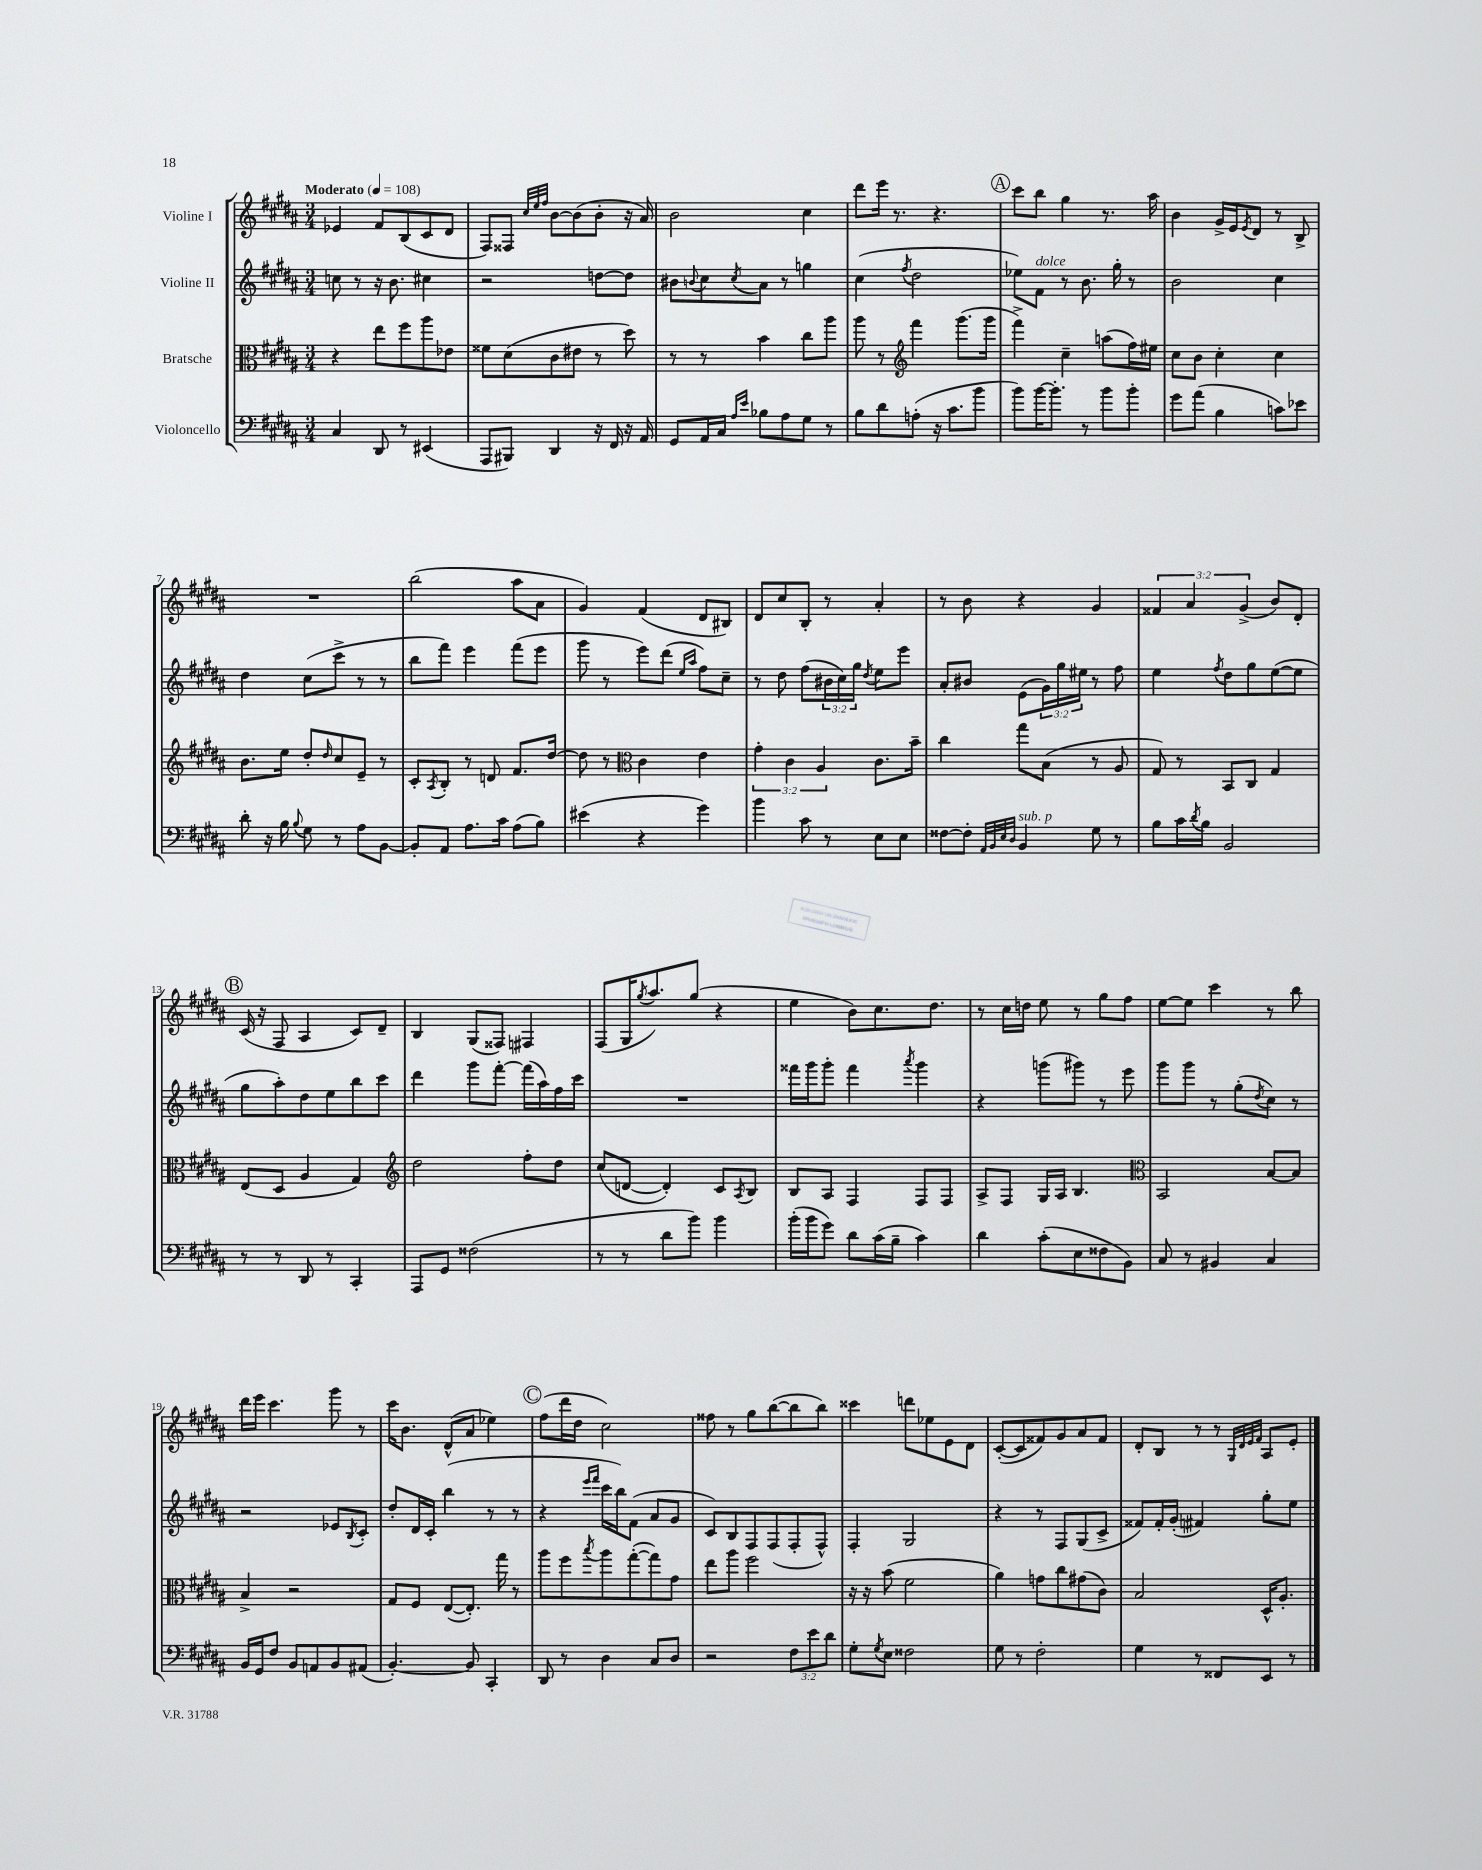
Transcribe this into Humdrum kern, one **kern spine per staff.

**kern	**kern	**kern	**kern
*staff4	*staff3	*staff2	*staff1
*clefF4	*clefC3	*clefG2	*clefG2
*k[f#c#g#d#a#]	*k[f#c#g#d#a#]	*k[f#c#g#d#a#]	*k[f#c#g#d#a#]
*M3/4	*M3/4	*M3/4	*M3/4
*MM108	*MM108	*MM108	*MM108
4C#	4r	8cc	4e-
.	.	8r	.
8DD#	8ee	16r	8f#
.	.	8.b	.
8r	8ff#	.	(8B
(4EE#	8aa#	4cc#	8c#
.	8e-	.	8d#
=	=	=	=
8AAA#	8f##	2r	8F#)
8BBB#)	(8d#	.	8F##
.	.	.	32qqcc#
.	.	.	32qqee
.	.	.	32qqff#
4DD#	8c#	.	[8b
.	8e#	.	(8b]
16r	8r	[8dd	8b'
16FF#	.	.	.
16r	8dd#)	8dd]	16r
16AA#	.	.	16a#)
=	=	=	=
8GG#	8r	8b#	2b
.	.	8qqb	.
16AA#	8r	8cc#	.
16C#	.	.	.
16qqA#	.	.	.
16qqe	.	8qcc#	.
8B-	4b	8a#	.
8A#	.	8r	.
8G#	8cc#	4gg	4cc#
8r	8aa#	.	.
=	=	=	=
8B	8aa#	(4cc#	8ddd#
8d#	8r	.	16eee
.	.	.	8.r
*	*clefG2	*	*
.	.	8qff#	.
(8A'	4fff#	2dd#	.
16r	.	.	4.r
8.c#	.	.	.
.	(8.ggg#	.	.
8b	.	.	.
.	16ggg#	.	.
=	=	=	=
8b)	4fff#^)	8ee-)	8ccc#
[16b	.	8f#	8bb
8.b']	.	.	.
.	4cc#~	8r	4gg#
8r	.	8.b	.
8b	(8aa	.	8.r
.	.	16gg#'	.
8b'	16ff#)	8r	.
.	16ee#	.	16aa#
=	=	=	=
8g#	8cc#	2b	4b
(8a#	8b	.	.
4B	4cc#'	.	16g#^
.	.	.	16e
.	.	.	8qe
.	.	.	8d#
8c)	4cc#	4cc#	8r
8e-	.	.	8B^
=	=	=	=
8d#'	8.b	4dd#	2.r
16r	.	.	.
16B	16ee	.	.
8qqB	.	.	.
8G#	8dd#'	(8cc#	.
.	16qqdd#	.	.
8r	8cc#	8ccc#^	.
8A#	8e~	8r	.
[8BB	8r	8r	.
=	=	=	=
8BB']	8c#'	8bb	(2bb
.	8qA#	.	.
8AA#	8B'	8fff#)	.
8.A#	8r	4eee	.
.	8d	.	.
16c#	.	.	.
(8A#	8.f#	(8fff#	8aa#
8B)	.	8eee	8a#
.	[16dd#	.	.
=	=	=	=
(4e#	8dd#]	8ggg#	4g#)
.	8r	8r	.
*	*clefC3	*	*
4r	4c#	8eee)	(4f#
.	.	(8ddd#	.
.	.	16qqee	.
.	.	16qqaa#	.
4g#)	4e	8ff#)	8d#
.	.	8cc#~	8B#)
=	=	=	=
4b	6g#'	8r	8d#
.	.	8dd#	8cc#
.	6c#	.	.
8c#	.	(8ff#	8B'
.	6A#	.	.
8r	.	24b#	8r
.	.	24cc#)	.
.	.	24gg#	.
.	.	8qdd#	.
8E	8.c#	8ee	4a#'
8E	.	8eee	.
.	16b~	.	.
=	=	=	=
[8F##	4cc#	8a#'	8r
8F##']	.	8b#	8b
32qqAA#	.	.	.
32qqBB	.	.	.
32qqE	.	.	.
32qqD#	.	.	.
4BB	8gg#	(8e	4r
.	(8B	24g#)	.
.	.	24gg#	.
.	.	24ee#	.
8G#	8r	8r	4g#
8r	8A#	8ff#	.
=	=	=	=
8B	8G#)	4ee	6f##
16c#	8r	.	.
.	.	.	6a#
8qd#	.	.	.
16B	.	.	.
.	.	8qff#	.
2BB	8BB	8dd#	.
.	.	.	(6g#^
.	8C#	8gg#	.
.	4G#	([8ee	8b)
.	.	8ee]	8d#'
=	=	=	=
8r	(8E	8gg#	(16c#
.	.	.	16r
8r	8D#	8aa#')	8F#
8DD#	4A#	8dd#	4A#
8r	.	8ee	.
4CC#'	4G#)	8bb	8c#)
.	.	8ccc#	8d#~
=	=	=	=
*	*clefG2	*	*
8AAA#	2dd#	4ddd#	4B
8GG#	.	.	.
(2F##	.	8ggg#	(8G#
.	.	[8fff#'	8F##)
.	8ff#'	(16fff#]	4F#
.	.	16aa#)	.
.	8dd#	16ff#	.
.	.	16ccc#	.
=	=	=	=
8r	(8cc#	2.r	(8F#
8r	[8d	.	16G#
.	.	.	8qgg#
.	.	.	8.aa#)
8d#	4d'])	.	.
8b)	.	.	(8gg#
4b	8c#	.	4r
.	8qA#	.	.
.	8B	.	.
=	=	=	=
(16b'	8B	16fff##	4ee
16b	.	16ggg#	.
8g#)	8A#	8ggg#'	.
8d#	4F#	4fff##	8b)
(16c#	.	.	8.cc#
16B~	.	.	.
.	.	8qaaa#	.
4c#)	8F#	4ggg#	.
.	.	.	8.dd#
.	8F#	.	.
=	=	=	=
4d#	8A#^	4r	8r
.	8F#	.	16cc#
.	.	.	16dd
(8c#'	16G#	(8ggg	8ee
.	16A#	.	.
8E	4.B	8ggg#)	8r
8F##	.	8r	8gg#
8BB)	.	8eee	8ff#
=	=	=	=
*	*clefC3	*	*
8C#	2BB	8ggg#	[8ee
8r	.	8ggg#	8ee]
4BB#	.	8r	4ccc#
.	.	(8gg#'	.
.	.	8qdd#	.
4C#	[8B	8cc#)	8r
.	8B]	8r	8bb
=	=	=	=
16BB	4B^	2r	16ddd#
16GG#	.	.	16eee
8F#	.	.	4.ccc#
8BB	2r	.	.
8AA	.	.	.
8BB	.	8e-	8ggg#
.	.	8qB	.
(8AA#	.	8c#'	8r
=	=	=	=
[4.BB')	8G#	8dd#'	16ccc#
.	.	.	8.b
.	8F#	16d#	.
.	.	16c#'	.
.	([8E	(4bb	(8d#^^
8BB]	8.E'])	.	8a#
4CC#'	.	8r	4ee-)
.	16gg#	.	.
.	8r	8r	.
=	=	=	=
8DD#	8aa#	4r	(8ff#
8r	8ff#	.	16ddd#
.	.	.	16dd#
.	.	16qqeee	.
.	8qbb	16qqfff#	.
4D#	8aa#	16ccc#	2cc#)
.	.	16bb)	.
.	([8gg#'	(8f#	.
8C#	8gg#])	8a#	.
8D#	8g#	8g#	.
=	=	=	=
2r	8ee	8c#)	8ff##
.	8aa#	8B	8r
.	2ff#	8F#	8gg#
.	.	(8F#	([8bb
12F#	.	8F#'	8bb]
12e	.	.	.
.	.	8F#^^)	8bb)
12d#	.	.	.
=	=	=	=
8G#'	16r	4F#'	4ccc##
.	16r	.	.
8qG#	.	.	.
8E	(8b	.	.
2F##	2f#	2G#	8ddd
.	.	.	8ee-
.	.	.	8e
.	.	.	8d#
=	=	=	=
8G#	4a#)	4r	([8c#'
8r	.	.	8c#]
2F#'	8g	8r	8f##)
.	8cc#	8F#	8g#
.	(8g#	(8G#	8a#
.	8c#)	8c#^	8f##
=	=	=	=
4G#	2B	8f##)	8d#'
.	.	16f##'	8B
.	.	(16g#'	.
8r	.	4f#)	8r
8FF##	.	.	8r
.	.	.	32qqG#
.	.	.	32qqd#
.	.	.	32qqe
.	.	.	32qqf#
8EE	16D#^^	8gg#'	8A#
.	8.A#'	.	.
8r	.	8ee	8e'
==	==	==	==
*-	*-	*-	*-
